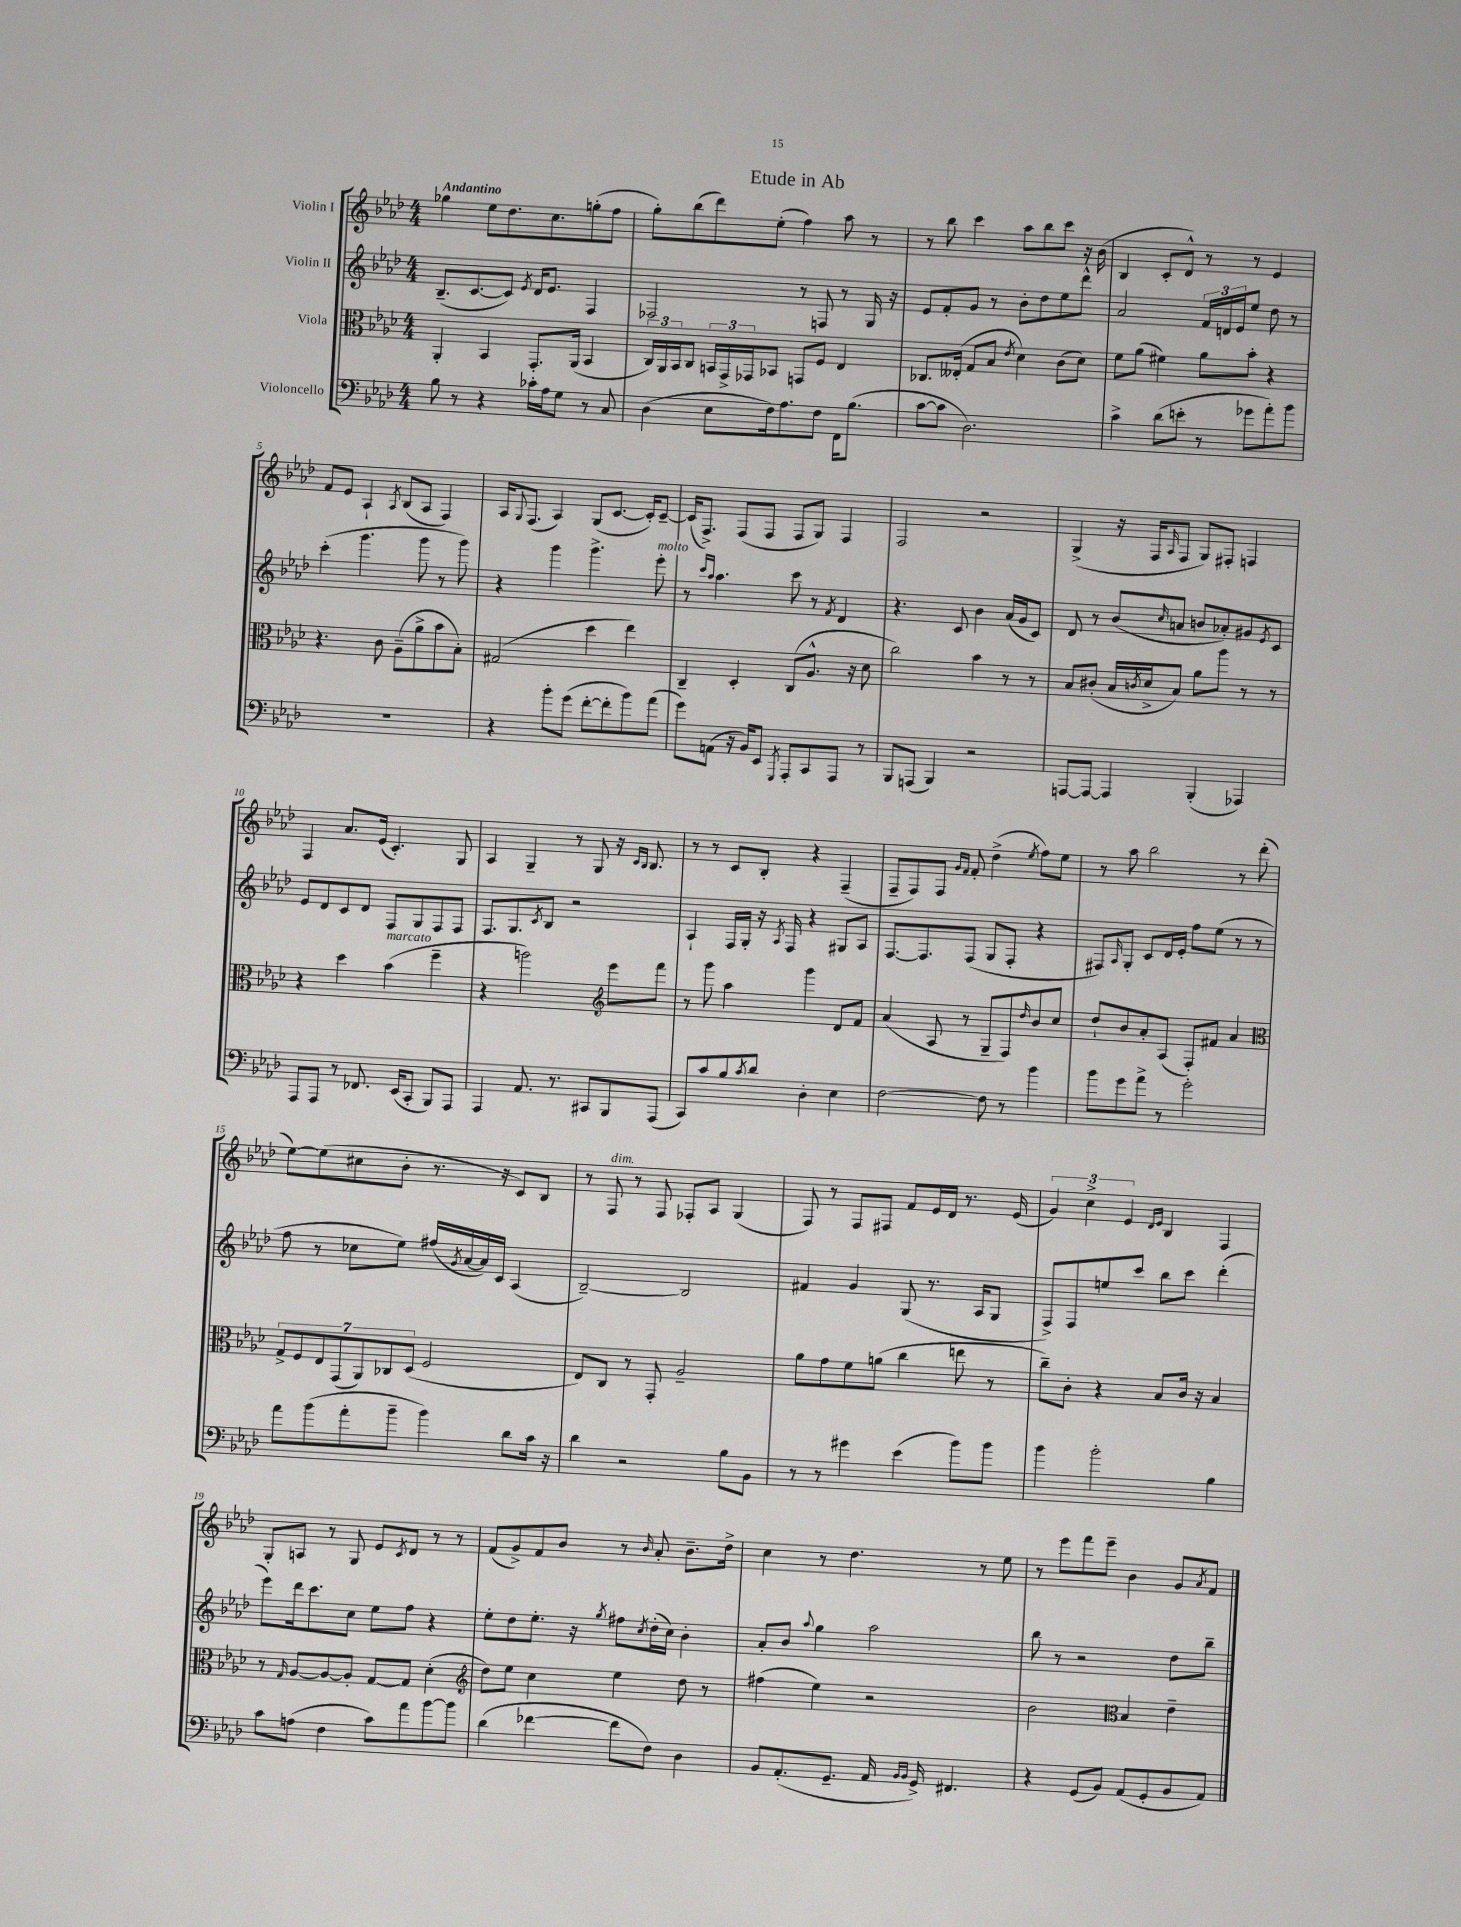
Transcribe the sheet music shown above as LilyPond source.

\header { title = "Etude in Ab" }
<<
\new StaffGroup <<
\new Staff = "s0" \with { instrumentName = "Violin I" } {
    \clef treble \key aes \major \numericTimeSignature \time 4/4 \tempo "Andantino"
    ges''4 ees''8 des''8. c''8. g''8-.( f''8 |
    g''8-.) bes''8( des'''8) ees''8-.( f''4) aes''8 r8 |
    r8 bes''8 c'''4 aes''8 bes''8 c'''8 r16 bes'16( |
    bes4 c'8-. des'8-^) r8 r8 ees'4 |
    f'8 ees'8 aes4-! \acciaccatura { aes8 } bes8( aes8 f4) |
    aes16 \appoggiatura { g8 } f8.( aes4) g8( c'8.~ c'16-.) c'8~-- |
    c'16( f8.->) f8( f8 f8 g8) f4 |
    f2 r2 |
    g4->( r16 f16 \grace { aes16 } f8 g8) fis8-. f4 |
    f4 aes'8. ees'16( c'4.-.) g8 |
    aes4 g4-- r8 g8 r16 \grace { c'16 bes16 } bes8. |
    r8 r8 c'8 bes8-. r4 f4--( |
    f8-- f8) f8 \grace { g'16 f'16 } f'8-. des''4->( \acciaccatura { ees''8 } f''8) ees''8 |
    r8 aes''8 bes''2 r8 des'''8-.( |
    ees''8~) ees''8( cis''8 bes'8-. r8. r16 c'8) bes8 |
    r8 f8^\markup { \italic "dim." } r8 f8 fes8-. aes8 g4( |
    f8) r8 f8 fis8 f'8 ees'16 des'16 r8. ees'16( |
    \tuplet 3/2 { g'4) c''4-> ees'4 } \grace { des'16 ees'16 } bes4 f4 |
    g8-. a8 r8 g8 ees'8 \acciaccatura { c'8 } des'8 r8 r8 |
    f'8( g'8->) f'8 bes'8 r8 \grace { bes'16 } aes'8-. bes'8.-- des''16-> |
    c''4 r8 des''4. r8 ees''8 |
    r8 ees'''8 f'''8 ees'''8-- bes'4 g'8 \acciaccatura { aes'8 } f'8 \bar "|." |
}
\new Staff = "s1" \with { instrumentName = "Violin II" } {
    \clef treble \key aes \major \numericTimeSignature \time 4/4
    bes8.--( c'8.~ c'8) \acciaccatura { ees'8 } des'16 ees'8. f4 |
    fes2 r8 f8 r8 g16 r16 |
    ees'8 f'8-. g'8 r8 bes'8-. des''8 ees''8 des'''8-^ |
    aes'2 \tuplet 3/2 { f'16 d'16 ees'16 } ees''8 des''8 r8 |
    c'''4-.( g'''4. g'''8 r8 g'''8) |
    r4 g'''4 g'''4.-> ees'''8-.^\markup { \italic "molto" } |
    r8 \grace { c'''16 aes''16 } aes''4. c'''8 r8 \acciaccatura { f'8 } des'4 |
    r4. c'8 bes'4 aes'16( g'16 c'8) |
    des'8 r8 bes'8( \grace { c''16 } a'8 b'8 aes'8-.) gis'8 \acciaccatura { ees'8 } c'8 |
    ees'8 des'8 c'8 des'8 f8 g8 f8 f8 |
    f8. g8. \acciaccatura { c'8 } bes8 r2 |
    aes4-! f16 g16-. r16 \acciaccatura { aes8 } f16 r4 gis8 aes8 |
    f8.~ f8. f8( g8 f8-. r4 |
    fis8) \grace { aes16 } g8-. c'8 des'16 ees'16-. f''8 ees''8( r8 r8 |
    f''8 r8 ces''8 ees''8) fis''16( \acciaccatura { g'8 } aes'16~ aes'16) c'16 aes4( |
    bes2~--) bes2 |
    fis'4 g'4 g8( r8. aes16 g8 |
    f8->) f8 e''8 c'''8 bes''8 c'''8 des'''4-.( |
    ees'''8) des'''16 c'''8. c''8 ees''8 f''8 r4 |
    ees''8-. des''8 ees''8.-. r16 \acciaccatura { g''8 } fis''8 \acciaccatura { c''8 } des''16-.( c''16) bes'4-. |
    aes'8-. bes'8 \appoggiatura { aes''8 } g''4 aes''2 |
    bes''8 r8 r2 des''8 bes''8-- \bar "|." |
}
\new Staff = "s2" \with { instrumentName = "Viola" } {
    \clef alto \key aes \major \numericTimeSignature \time 4/4
    aes,4-. bes,4 g,8.-. aes,16( bes,4 |
    \tuplet 3/2 { c16) aes,16 bes,16 } c8 \tuplet 3/2 { b,16 g,16-> ges,16 } bes,8 g,8 f8 ees4 |
    ces8. eeses16-.( g8 bes8 \acciaccatura { ees'8 } des'4) c'8( des'8) |
    f'8 aes'8( fis'4) aes'8 bes'8-. r4 |
    r4. c'8 aes8--( aes'8-> bes'8 bes8-.) |
    gis2( des''4 ees''4) |
    c4-- des4-. c8( aes8.-^ r16 des'8 |
    c''2) bes'4 r8 r8 |
    bes8 cis'8-.( bes16 \acciaccatura { c'8 } des'16-> bes8) aes'8 aes''8 r8 r8 |
    r4 des''4 bes'4^\markup { \italic "marcato" }( f''4-- |
    r4 a''2) \clef treble ees'''8 f'''8 |
    r8 g'''8 aes''4 g'''4 des'8 f'8 |
    aes'4( aes8 r8 g8-- f8) \grace { des''16 } bes'8 c''8 |
    des''8-! bes'8 aes'8-. aes8( f8-.) fis'8 aes'4 |
    \clef alto \tuplet 7/4 { g8-> f8 ees8 g,8( aes,8) ces8 des8( } f2 |
    ees8) c8 r8 g,8-. aes2-- |
    aes'8 g'8 f'8 a'8( c''4 e''8 r8 |
    c''8--) c'8-. r4 bes8 c'16 r16 bes4 |
    r8 \grace { g16 } aes8~ aes8~ aes8-. g8~ g8 des'4-.( |
    \clef treble des''8) ees''8 c''4 ees''4 des''8 r8 |
    fis''4( ees''4) r2 |
    bes'2 \clef alto bes4 ees'4-- \bar "|." |
}
\new Staff = "s3" \with { instrumentName = "Violoncello" } {
    \clef bass \key aes \major \numericTimeSignature \time 4/4
    bes8 r8 r4 ces'16-. aes16 g8 r8 c8 |
    des4( ees8 f16) aes8. f8 f,16 bes8.( |
    c'8~ c'8 des2.) |
    c'4-> des'8( e'8-. r8 ges'8 aes'8-.) bes'8 |
    R1 |
    r4 bes'8-. g'8( f'8~-. f'8-. bes'8) aes'8( |
    g'8) a,8( r16 bes,16) ees,8 \acciaccatura { g,,8 } aes,,8-. c,8 aes,,8 r8 |
    bes,,8 a,,8( bes,,4) r2 |
    a,,8~ a,,8~ a,,4 bes,,4-.( aes,,4) |
    aes,,8 aes,,8 r8 fes,8. ees,16( c,8-. bes,,8) aes,,8 |
    aes,,4 aes,8. r8. cis,8 bes,,8 aes,,8( |
    c,8) c'8 bes8 \acciaccatura { c'8 } des'8 des4-. ees4 |
    f2~ f8 r8 bes'4 |
    bes'8 g'8 aes'8-> r8 g'2-. |
    aes'8 bes'8( aes'8-. bes'8-- bes'4) des'8 c'16 r16 |
    des'4 r2 bes8 bes,8 |
    r8 r8 gis'4 ees'4( bes'8) bes'8 |
    bes'4 bes'2-. bes4 |
    c'8 a8( f4 c'8) aes'8 bes'8~ bes'8 |
    des'4( fes'4~ fes'8 f8) des4 |
    bes,8 aes,8.-.( g,8.-- aes,16 \grace { bes,16 bes,16 } g,16->) fis,4. |
    r4 g,8( bes,8) aes,8( g,8-. bes,8 aes,8) \bar "|." |
}
>>
>>
